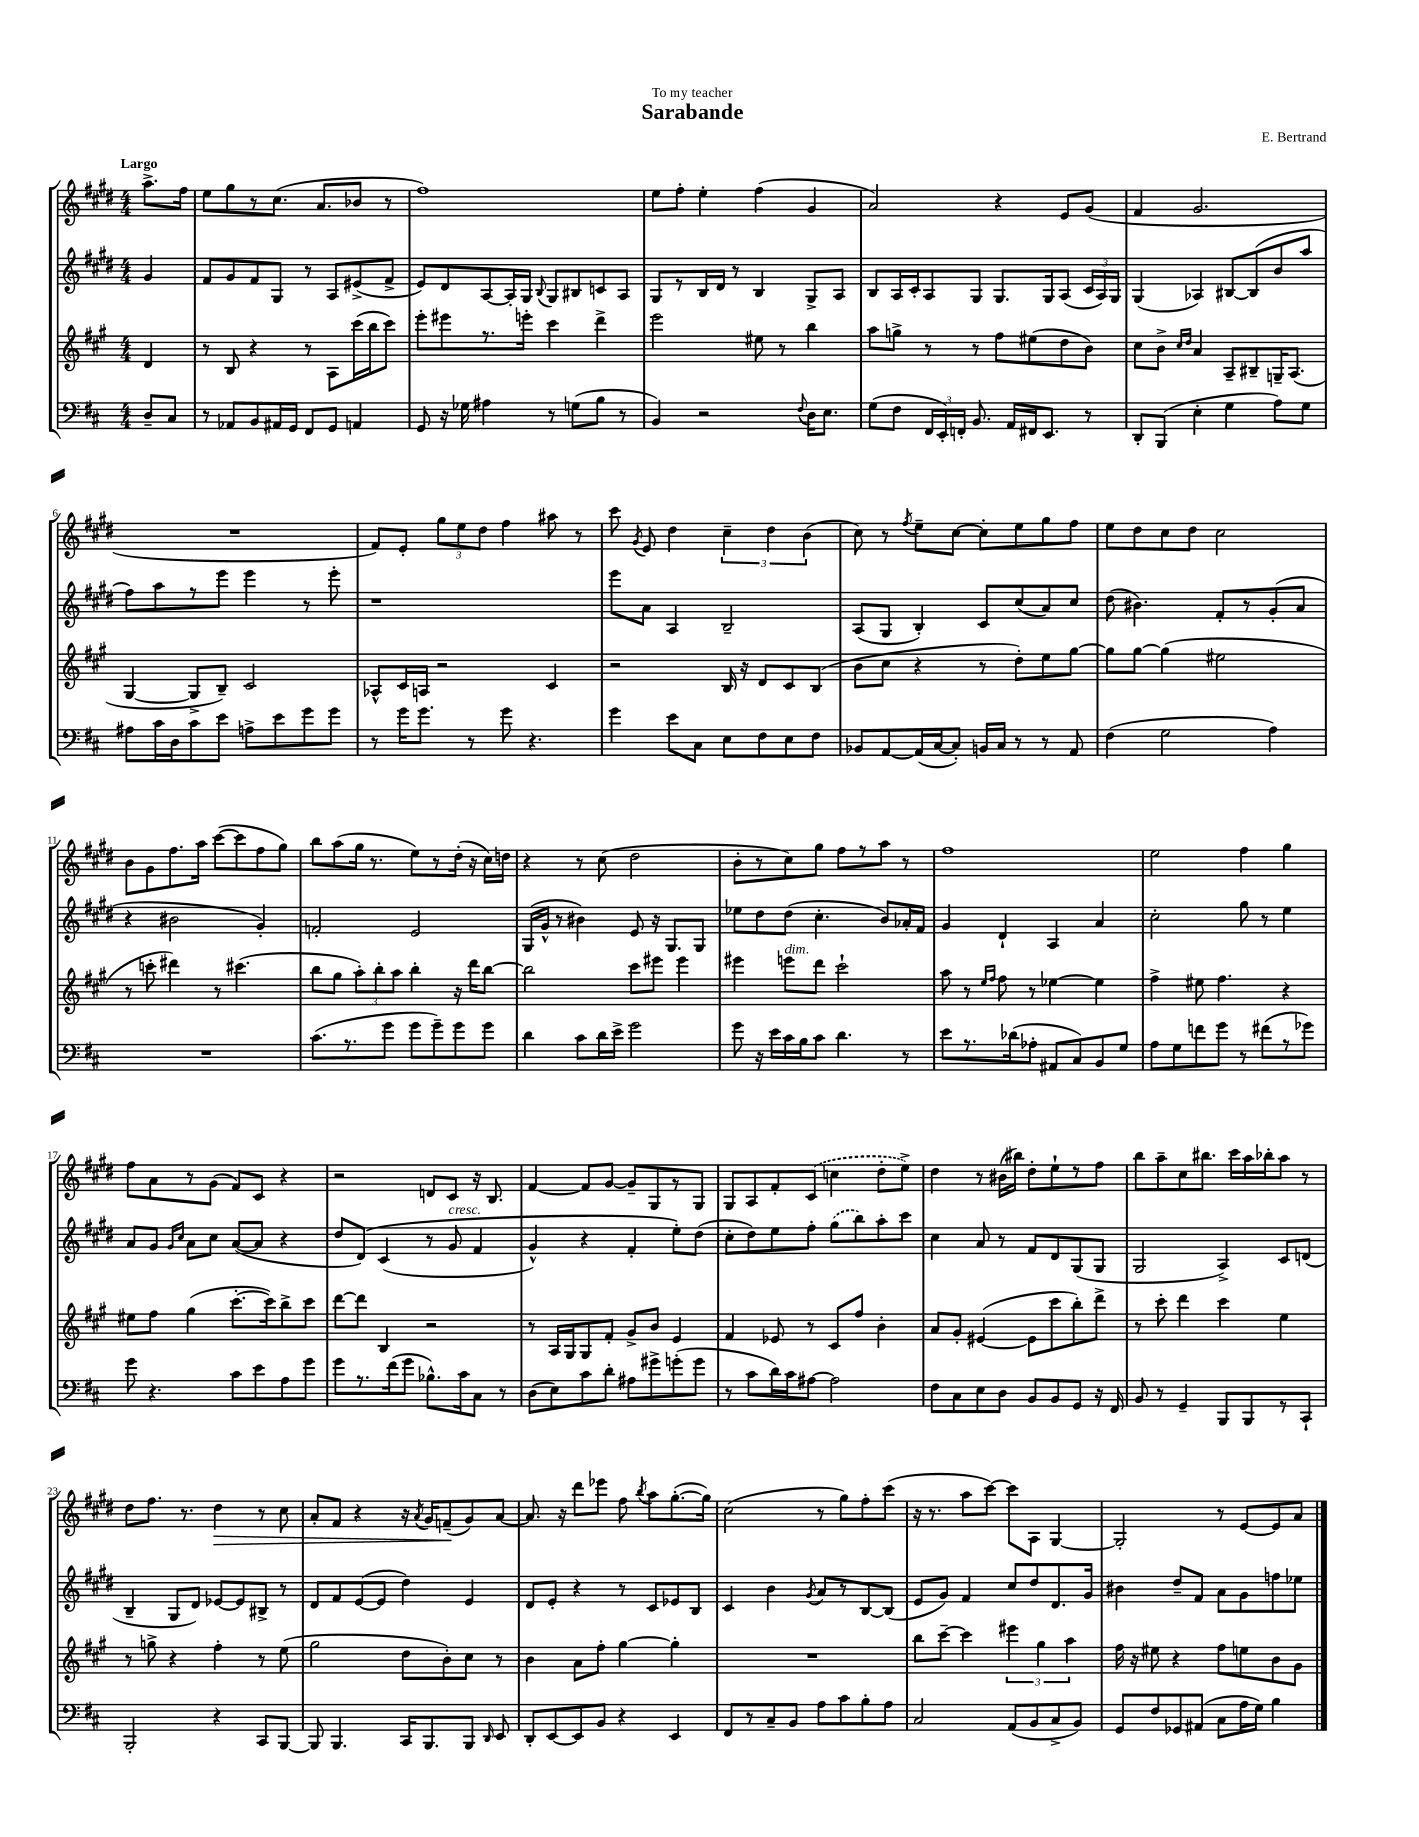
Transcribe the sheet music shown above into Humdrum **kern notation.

**kern	**kern	**kern	**kern
*staff4	*staff3	*staff2	*staff1
*clefF4	*clefG2	*clefG2	*clefG2
*k[f#c#]	*k[f#c#g#]	*k[f#c#g#d#]	*k[f#c#g#d#]
*M4/4	*M4/4	*M4/4	*M4/4
8D~	4d	4g#	8.aa^
8C#	.	.	.
.	.	.	16ff#
=	=	=	=
8r	8r	8f#	8ee
8AA-	8B	8g#	8gg#
8BB	4r	8f#	8r
16AA#	.	8G#	(8.cc#
16GG	.	.	.
8FF#	8r	8r	.
.	.	.	8.a
8GG	8A	8A	.
4AA	(16ccc#	(8e#^	8b-
.	16bb	.	.
.	8ccc#)	8f#^	8r
=	=	=	=
8GG	8eee'	8e)	1ff#)
16r	8eee#	8d#	.
16G-	.	.	.
4A#	8.r	[8A	.
.	.	16A']	.
.	16eee'	16G#	.
.	.	8qqB	.
8r	4ccc#	8G#	.
(8G	.	8B#	.
8B	4ddd^	8c	.
8r	.	8A	.
=	=	=	=
4BB)	2eee	8G#	8ee
.	.	8r	8ff#'
2r	.	16B	4ee'
.	.	16d#	.
.	.	8r	.
.	8ee#	4B	(4ff#
.	8r	.	.
8qqF#	.	.	.
16D	4bb	8G#^	4g#
8.E	.	.	.
.	.	8A	.
=	=	=	=
(8G	8aa	8B	2a)
8F#	8gg^	16A	.
.	.	16c#'	.
24FF#	8r	8A	.
24EE')	.	.	.
24FF'	.	.	.
8.BB	8r	8G#	.
.	8ff#	8.G#	4r
16AA	.	.	.
16FF#	(8ee#	.	.
8.EE	.	16G#	.
.	8dd	(8A	8e
8r	8b)	24c#	(8g#
.	.	24A)	.
.	.	24G#	.
=	=	=	=
8DD'	8cc#	(4G#	4f#
(8BBB	8b^	.	.
.	16qqcc#	.	.
.	16qqdd	.	.
4E'	4a	4A-)	2.g#
4G	8A~	[8B#	.
.	8B#~	(8B#]	.
8A)	16G~	8b	.
.	(8.A	.	.
8G	.	8aa	.
=	=	=	=
8A#	[4G#	8ff#)	1r
16c#	.	8aa	.
16D	.	.	.
8c#	8G#^]	8r	.
8e	8B~)	8eee	.
8A^	2c#	4eee	.
8e	.	.	.
8g	.	8r	.
8g	.	8eee'	.
=	=	=	=
8r	8A-^^	1r	8f#)
16g	16c#	.	8e'
8.g	16A	.	.
.	2r	.	12gg#
.	.	.	12ee
8r	.	.	.
.	.	.	12dd#
8g	.	.	4ff#
4.r	.	.	.
.	4c#	.	8aa#
.	.	.	8r
=	=	=	=
4g	2r	8eee	8ccc#
.	.	.	8qg#
.	.	8a	8e
8e	.	4A	4dd#
8C#	.	.	.
8E	16B	2B~	6cc#~
.	16r	.	.
8F#	8d	.	.
.	.	.	6dd#
8E	8c#	.	.
.	.	.	(6b
8F#	(8B	.	.
=	=	=	=
8BB-	8b	(8A	8cc#)
[8AA	8cc#	8G#	8r
.	.	.	8qff#
(16AA]	4r	4B')	8ee~
[16C#	.	.	.
8C#'])	.	.	[8cc#
16BB	8r	8c#	8cc#']
16C#	.	.	.
8r	8dd')	(8cc#	8ee
8r	8ee	8a)	8gg#
8AA	[8gg#	8cc#	8ff#
=	=	=	=
(4F#	8gg#]	(8dd#	8ee
.	[8gg#	4.b#)	8dd#
2G	(4gg#]	.	8cc#
.	.	.	8dd#
.	2ee#	8f#'	2cc#
.	.	8r	.
4A)	.	(8g#'	.
.	.	8a	.
=	=	=	=
1r	8r	4r	8b
.	8ccc'	.	8g#
.	4ddd#)	2b#	8.ff#
.	.	.	16aa
.	8r	.	([8ccc#
.	(4.ccc#	.	8ccc#]
.	.	4g#')	8ff#
.	.	.	8gg#)
=	=	=	=
(8.c#	8bb	2f'	8bb
.	8gg#	.	(8aa
8.r	.	.	.
.	12aa')	.	16gg#
.	.	.	8.r
.	12bb'	.	.
8g	.	.	.
.	12aa	.	.
8g	4bb'	2e	8ee)
8g~)	.	.	8r
8g	16r	.	(16dd#'
.	16ddd	.	16r
8g	[8bb	.	16cc#)
.	.	.	16dd
=	=	=	=
4d	2bb]	(16G#	4r
.	.	16g#^^	.
.	.	8r	.
8c#	.	4b#)	8r
16d	.	.	(8cc#
16e^	.	.	.
2g	8ccc#	8e	2dd#
.	8eee#	16r	.
.	.	8.G#	.
.	4eee#	.	.
.	.	8G#	.
=	=	=	=
8g	4eee#	8ee-	8b'
16r	.	8dd#	8r
16e	.	.	.
16c#	8eee	(8dd#	8cc#)
16B	.	.	.
8c#	8ddd	4.cc#'	8gg#
4.d	2ccc#`	.	8ff#
.	.	.	8r
.	.	8b)	8aa
8r	.	16a-'	8r
.	.	16f#	.
=	=	=	=
8e	8aa	4g#	1ff#
8.r	8r	.	.
.	16qqee	.	.
.	16qqff#	.	.
.	8ff#	4d#`	.
(16d-	.	.	.
8A-'	8r	.	.
8AA#	[4ee-	4A	.
8C#)	.	.	.
8BB	4ee-]	4a	.
8G	.	.	.
=	=	=	=
8A	4ff#^	2cc#'	2ee
8G	.	.	.
8f	8ee#	.	.
8g	4.ff#	.	.
8r	.	8gg#	4ff#
(8f#	.	8r	.
8r	4r	4ee	4gg#
8g-)	.	.	.
=	=	=	=
8g	8ee#	8a	8ff#
4.r	8ff#	8g#	8a
.	.	16qqg#	.
.	.	16qqcc#	.
.	(4gg#	8a	8r
.	.	8cc#	(8g#
8c#	[8.ccc#'	([8a	8f#)
8e	.	8a]	8c#
.	16ccc#])	.	.
8A	8bb^	4r	4r
8g	8ccc#	.	.
=	=	=	=
8g	[8ddd	8dd#	2r
8.r	8ddd]	&(8d#)	.
.	4B	(4c#	.
(16f#	.	.	.
8g	.	.	.
8.B-^^)	2r	8r	8d
.	.	8g#	8c#
16c#	.	.	.
8C#	.	4f#	16r
.	.	.	8.B
8r	.	.	.
=	=	=	=
(8D	8r	4g#^^)	[4f#
8E)	16A	.	.
.	16G#	.	.
8c#	8G#	4r	8f#]
8d'	8f#'	.	[8g#
8A#	8g#^	4f#'	8g#~]
8g#^	8b	.	8G#
(8g'	4e	8ee'&)	8r
8g	.	(8dd#	8G#
=	=	=	=
8r	4f#	8cc#'	8G#
8c#	.	8dd#)	8A
16d)	8e-	8ee	8f#'
16c#	.	.	.
[8A#	8r	8ff#'	(8c#
2A#]	8c#	(8gg#	4cc
.	8ff#	8bb)	.
.	4b'	8aa'	8dd#'
.	.	8ccc#	8ee^)
=	=	=	=
8F#	8a	4cc#	4dd#
8C#	8g#'	.	.
8E	([4e#	8a	8r
8D	.	8r	(16b#
.	.	.	16bb#)
8BB	8e#]	8f#	8dd#'
8BB	8ccc#	8d#	8ee`
8GG	8bb')	(8G#	8r
16r	8ddd^	8G#	8ff#
16FF#	.	.	.
=	=	=	=
8BB	8r	2G#	8bb
8r	8ccc#'	.	8aa~
4GG~	4ddd	.	8cc#
.	.	.	8.bb#
8BBB	4ccc#	4A^)	.
.	.	.	16ccc#
8BBB	.	.	16aa
.	.	.	16bb-'
8r	4ee	8c#	8aa
8CC#`	.	(8d	8r
=	=	=	=
2BBB'	8r	4B~	8dd#
.	8gg^	.	8.ff#
.	4r	8G#	.
.	.	.	8.r
.	.	8d#)	.
4r	4ff#'	[8e-	4dd#
.	.	8e-]	.
8CC#	8r	8B#^	8r
[8BBB	(8ee	8r	8cc#
=	=	=	=
8BBB]	2gg#	8d#	8a'
4.BBB	.	8f#	8f#
.	.	([8e	4r
.	.	8e]	.
16CC#	8dd	4dd#)	16r
.	.	.	8qa
8.BBB	.	.	16g#
.	8b')	.	(8f~
8BBB	8cc#	4e	8g#)
16qqDD	.	.	.
8EE	8r	.	[8a
=	=	=	=
8DD'	4b	8d#	8.a]
[8EE	.	8e'	.
.	.	.	16r
8EE]	8a	4r	8ddd#
8BB	8ff#'	.	8eee-
4r	[4gg#	8r	8ff#
.	.	.	8qbb
.	.	8c#	8aa
4EE	4gg#']	8e-	([8.gg#'
.	.	8B	.
.	.	.	16gg#])
=	=	=	=
8FF#	1r	4c#	(2cc#
8r	.	.	.
8C#~	.	4b	.
8BB	.	.	.
.	.	8qg#	.
8A	.	8a	8r
8c#	.	8r	8gg#)
8B'	.	[8B	8ff#'
8A	.	(8B]	(8ccc#
=	=	=	=
2C#	8bb	8e	16r
.	.	.	8.r
.	[8ccc#~	8g#)	.
.	4ccc#]	4f#	8aa
.	.	.	[8ccc#)
(8AA	6eee#	8cc#	8ccc#]
8BB	.	8dd#	8A
.	6gg#	.	.
8C#^	.	8.d#	[4G#
.	6aa	.	.
8BB)	.	.	.
.	.	16g#	.
=	=	=	=
8GG	16ff#	4b#	2G#']
.	16r	.	.
8F#	8ee#	.	.
8GG-	4r	8dd#~	.
(8AA#	.	8f#	.
8C#	8ff#	8a	8r
16A	8ee	8g#	[8e
16G)	.	.	.
4B	8b	8ff	8e]
.	8g#	8ee-	8a
==	==	==	==
*-	*-	*-	*-
